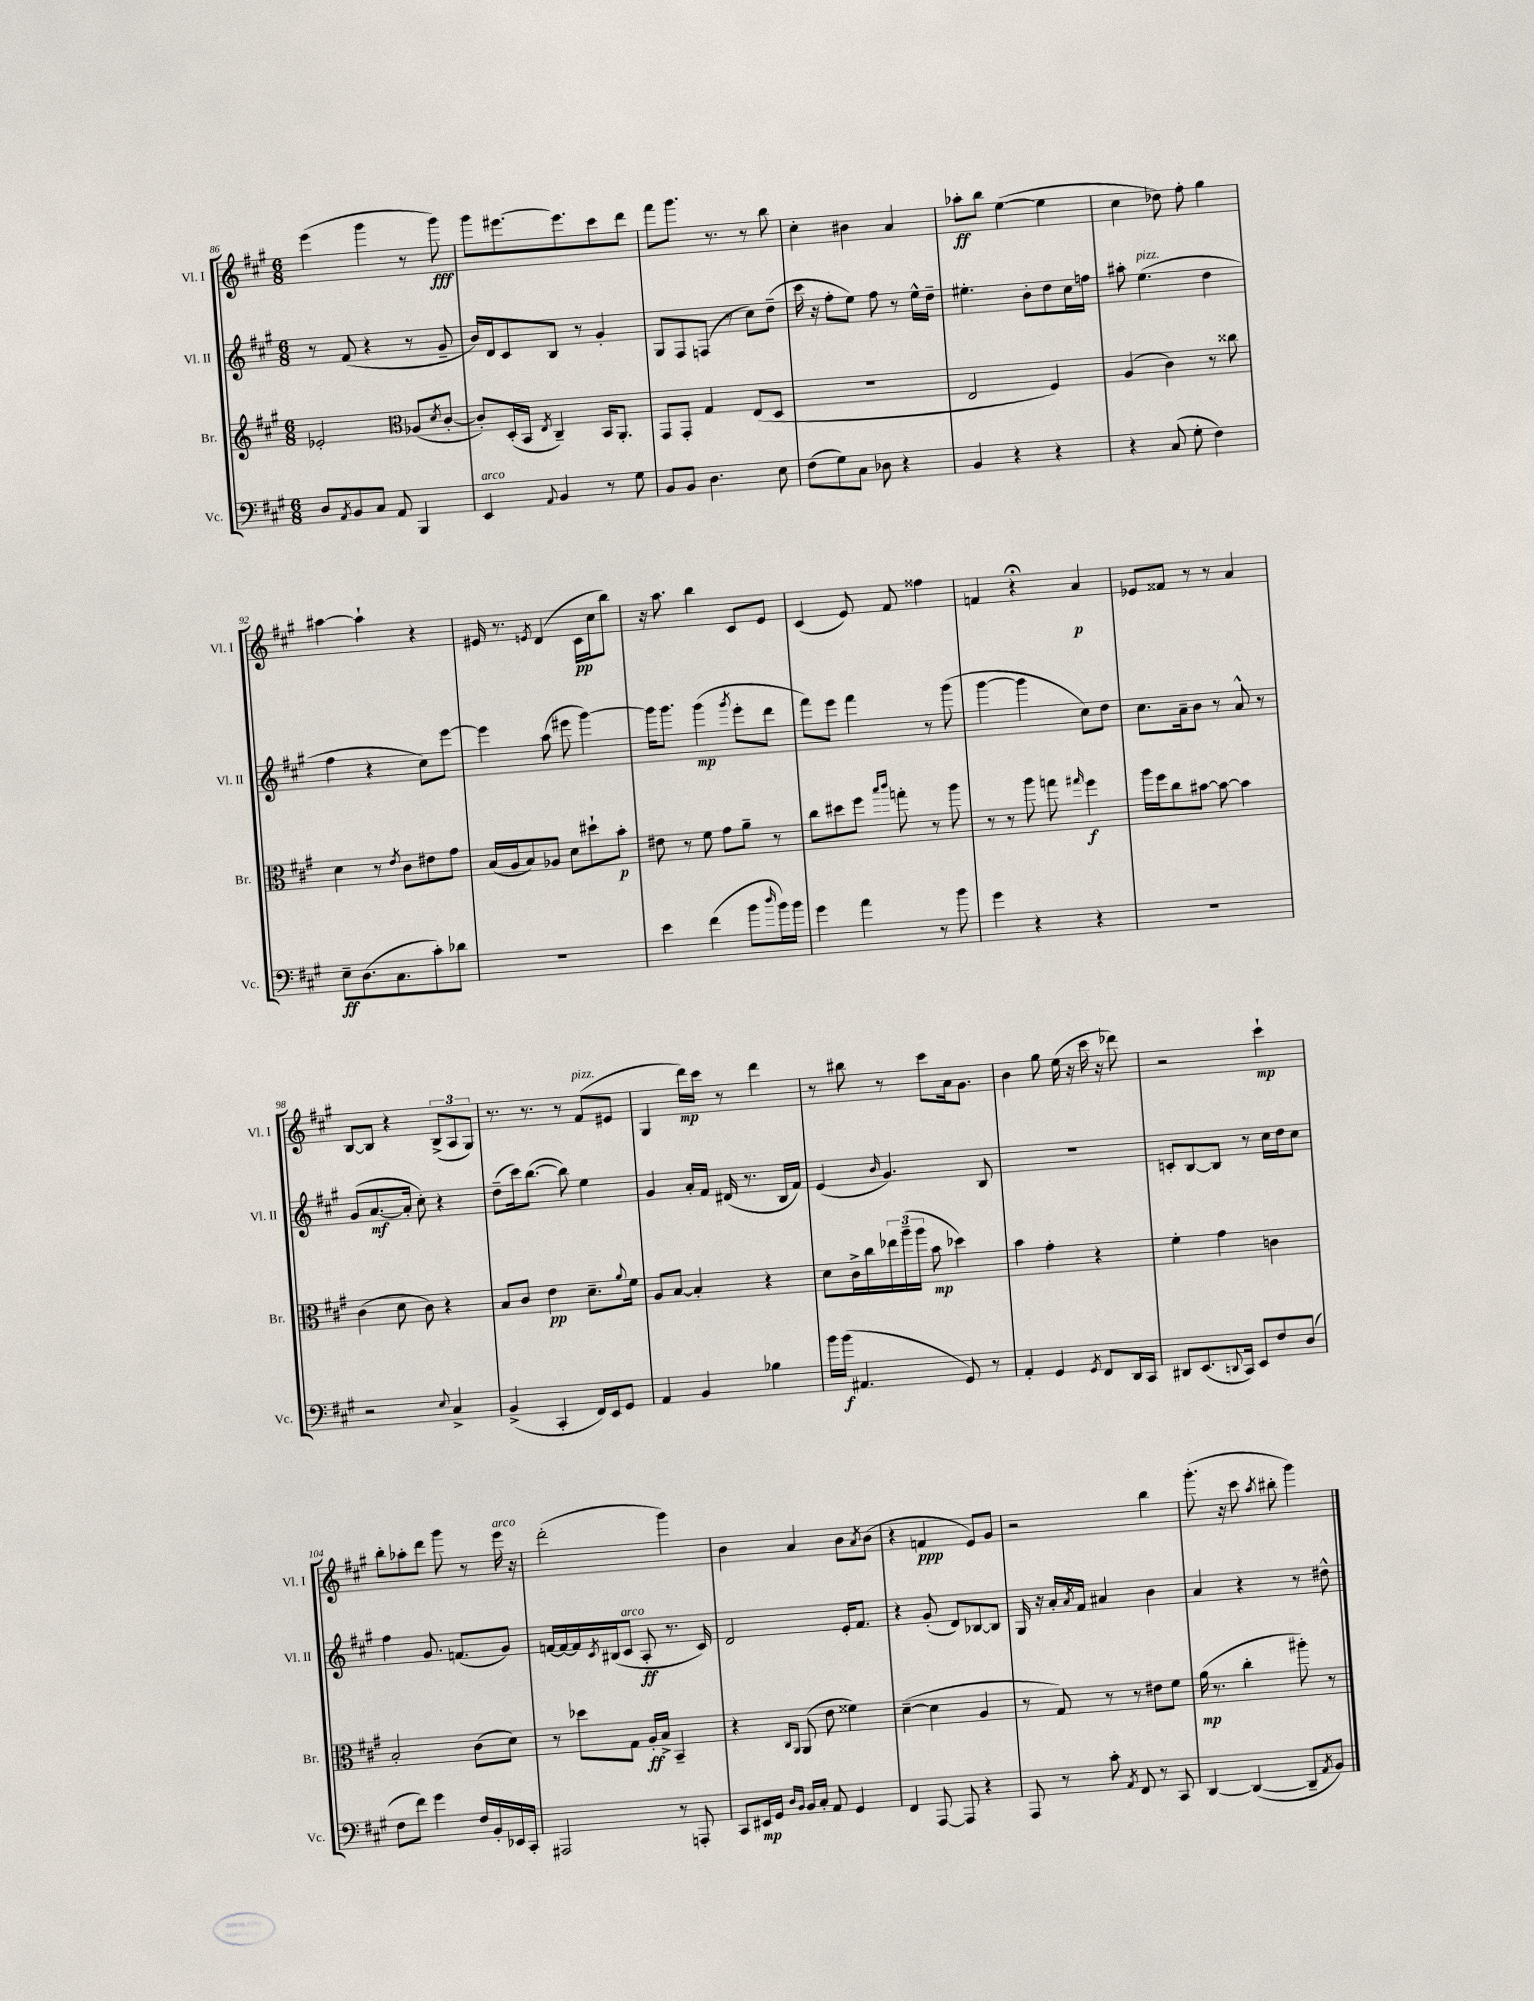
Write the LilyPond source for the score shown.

<<
\new StaffGroup <<
\new Staff = "s0" \with { instrumentName = "Vl. I" shortInstrumentName = "Vl. I" } {
    \clef treble \key a \major \numericTimeSignature \time 6/8
    e'''4( gis'''4 r8 gis'''8\fff) |
    gis'''8 eis'''8.~ eis'''8. cis'''8 d'''8 |
    fis'''8 gis'''8. r8. r8 b''8 |
    cis''4-. bis'4 a'4 |
    aes''8-.\ff b''8 e''4~( e''4 |
    cis''4 des''8) fis''8-. gis''4 |
    ais''4~ ais''4-! r4 |
    eis'16 r8. \acciaccatura { e'8 } d'4( cis'16\pp cis''16 b''8) |
    r16 a''8. b''4 cis'8 e'8 |
    cis'4( e'8) fis'8 fisis''4 |
    f'4 r4\fermata a'4\p |
    ees'8 fisis'8 r8 r8 a'4 |
    b8~ b8 r4 \tuplet 3/2 { b8->( a8 gis8) } |
    r8. r8. r8 fis'8^\markup { \italic "pizz." }( eis'8 |
    gis4 d'''16\mp) cis'''16 r8 d'''4 |
    r8 bis''8 r8 cis'''8 a'16 gis'8. |
    b'4 gis''8 e''16( r16 cis'''16 r16 des'''8) |
    r2 cis'''4-!\mp |
    b''8-. aes''8-. d'''8 gis'''8 r8 e'''16^\markup { \italic "arco" } r16 |
    d'''2-.( gis'''4) |
    b'4 a'4 b'8 \acciaccatura { a'8 } b'8( |
    r4 f'4\ppp e'8) gis'8 |
    r2 b''4 |
    gis'''8.-.( r16 cis'''8 \acciaccatura { a''8 } bis''8-. gis'''4) \bar "|." |
}
\new Staff = "s1" \with { instrumentName = "Vl. II" shortInstrumentName = "Vl. II" } {
    \clef treble \key a \major \numericTimeSignature \time 6/8
    r8 fis'8( r4 r8 gis'8-- |
    b'16) d'16 cis'8 b8 r8 gis'4-. |
    gis8 fis8 f8( r8 cis''8) d''8--( |
    cis'''16 r16 fis''8-. e''8) fis''8 r8 e''16-^ d''16-- |
    eis''4.-. b'8-. d''8 cis''16 f''16 |
    ais''8-. e''4.^\markup { \italic "pizz." }( d''4 |
    fis''4 r4 cis''8) e'''8~ |
    e'''4 a''8( eis'''8 gis'''4~) |
    gis'''16 gis'''8. gis'''4\mp( \acciaccatura { gis'''8 } e'''8-. d'''8 |
    fis'''8) e'''8 fis'''4 r8 gis'''8( |
    gis'''4~ gis'''4 cis''8) d''8 |
    cis''8. a'16-- b'8 r8 a'8-^ r8 |
    gis'8( a'8.~\mf a'16-. cis''8-.) r4 |
    d''8--( cis'''16) b''8.~( b''8) e''4 |
    gis'4 a'16-. fis'16 dis'16( r8. b16 fis'16) |
    e'4( \grace { b'16 } gis'4.) b8 |
    R2. |
    c'8-. b8~ b8 r8 cis''16 d''16 cis''8 |
    fis''4 gis'8. f'8.( gis'8) |
    f'16~ f'16~ f'16 \acciaccatura { cis'8 } bis16( cis'8^\markup { \italic "arco" } a8-.\ff r8. cis'16) |
    d'2 e'16-. fis'8. |
    r4 gis'8-.( d'8) bes8~ bes8 |
    gis16 r16 a'16-. \acciaccatura { a'8 } fis'16 ais'4 b'4 |
    a'4 r4 r8 dis''8-^ \bar "|." |
}
\new Staff = "s2" \with { instrumentName = "Br." shortInstrumentName = "Br." } {
    \clef treble \key a \major \numericTimeSignature \time 6/8
    ees'2-. \clef alto aes8( \acciaccatura { d'8 } cis'8~-. |
    cis'8-.) d16-.( b,16 \acciaccatura { e8 } cis4--) b,16 a,8.-. |
    gis,8 gis,8-. gis4 e8( d8 |
    R2. |
    e2 fis4) |
    a4( cis'4) r8 cisis''8 |
    d'4 r8 \acciaccatura { e'8 } cis'8 eis'8 gis'8 |
    b16( a16 b8) aes8 d'8 dis''8-! b'8-.\p |
    eis'8 r8 fis'8 gis'8 a'8-- r8 |
    cis''8 dis''8 fis''8 \grace { b''16 cis'''16 } g''8-. r8 a''8 |
    r8 r8 a''8 g''8 \grace { gis''16 } fis''4\f |
    a''16 fis''16 cis''8 bis'8~ bis'8~ bis'4 |
    cis'4( d'8 cis'8) r4 |
    b8 cis'8 e'4\pp d'8.-- \appoggiatura { a'8 } fis'16 |
    a8 b8~ b4-. r4 |
    d'8 cis'16-> cis''16 \tuplet 3/2 { ees''16 a''16--( a''16 } b'8\mp des''4) |
    b'4 gis'4-. r4 |
    fis'4-. gis'4 c'4 |
    b2-. cis'8( d'8) |
    r8 des''8 gis8 a16-.\ff b16-> b,4-- |
    r4 \grace { cis16 a,16 } a,8( e'8 fisis'4) |
    d'4~--( d'4 a4 |
    r8 gis8) r8 r8 eis'8 fis'8 |
    a'16\mp( r8. cis''4-. ais''8-.) r8 \bar "|." |
}
\new Staff = "s3" \with { instrumentName = "Vc." shortInstrumentName = "Vc." } {
    \clef bass \key a \major \numericTimeSignature \time 6/8
    d8 \acciaccatura { a,8 } b,8 cis8 a,8 b,,4 |
    e,4^\markup { \italic "arco" } \appoggiatura { a,8 } b,4 r8 gis8 |
    b,8 b,8 d4. e8 |
    fis8( gis8) cis8 des8 r4 |
    b,4 r4 r4 |
    r4 cis8( gis8-. fis4) |
    e8--\ff d8.( cis8. cis'8-.) des'8 |
    R2. |
    e'4 fis'4( b'8 \grace { d''16 } b'16) b'16 |
    gis'4 a'4 r8 b'8 |
    gis'4 r4 r4 |
    R2. |
    r2 \appoggiatura { e8 } cis4-> |
    b,4->( cis,4-. fis,16) e,16 gis,8 |
    a,4 b,4 bes4 |
    b'16 b'16\f( ais,4. gis,8) r8 |
    a,4-. gis,4 \acciaccatura { gis,8 } fis,8 d,16 cis,16 |
    dis,8 e,8.( \appoggiatura { d,8 } cis,16) e,8 fis8 d8( |
    fis8 fis'8) gis'4 fis16 b,16-. ees,16 cis,16-. |
    ais,,2 r8 a,,8-. |
    cis,8 eis,16\mp gis,16 \grace { d16 b,16 } b,16 cis16-. a,8 gis,4 |
    fis,4 a,,8~ a,,8 r4 |
    a,,8 r8 cis'8-. \acciaccatura { a,8 } fis,8 r8 cis,8 |
    d,4~ d,4~( d,8-- \acciaccatura { a,8 } b,8) \bar "|." |
}
>>
>>
\layout { \context { \Score currentBarNumber = #86 } }
